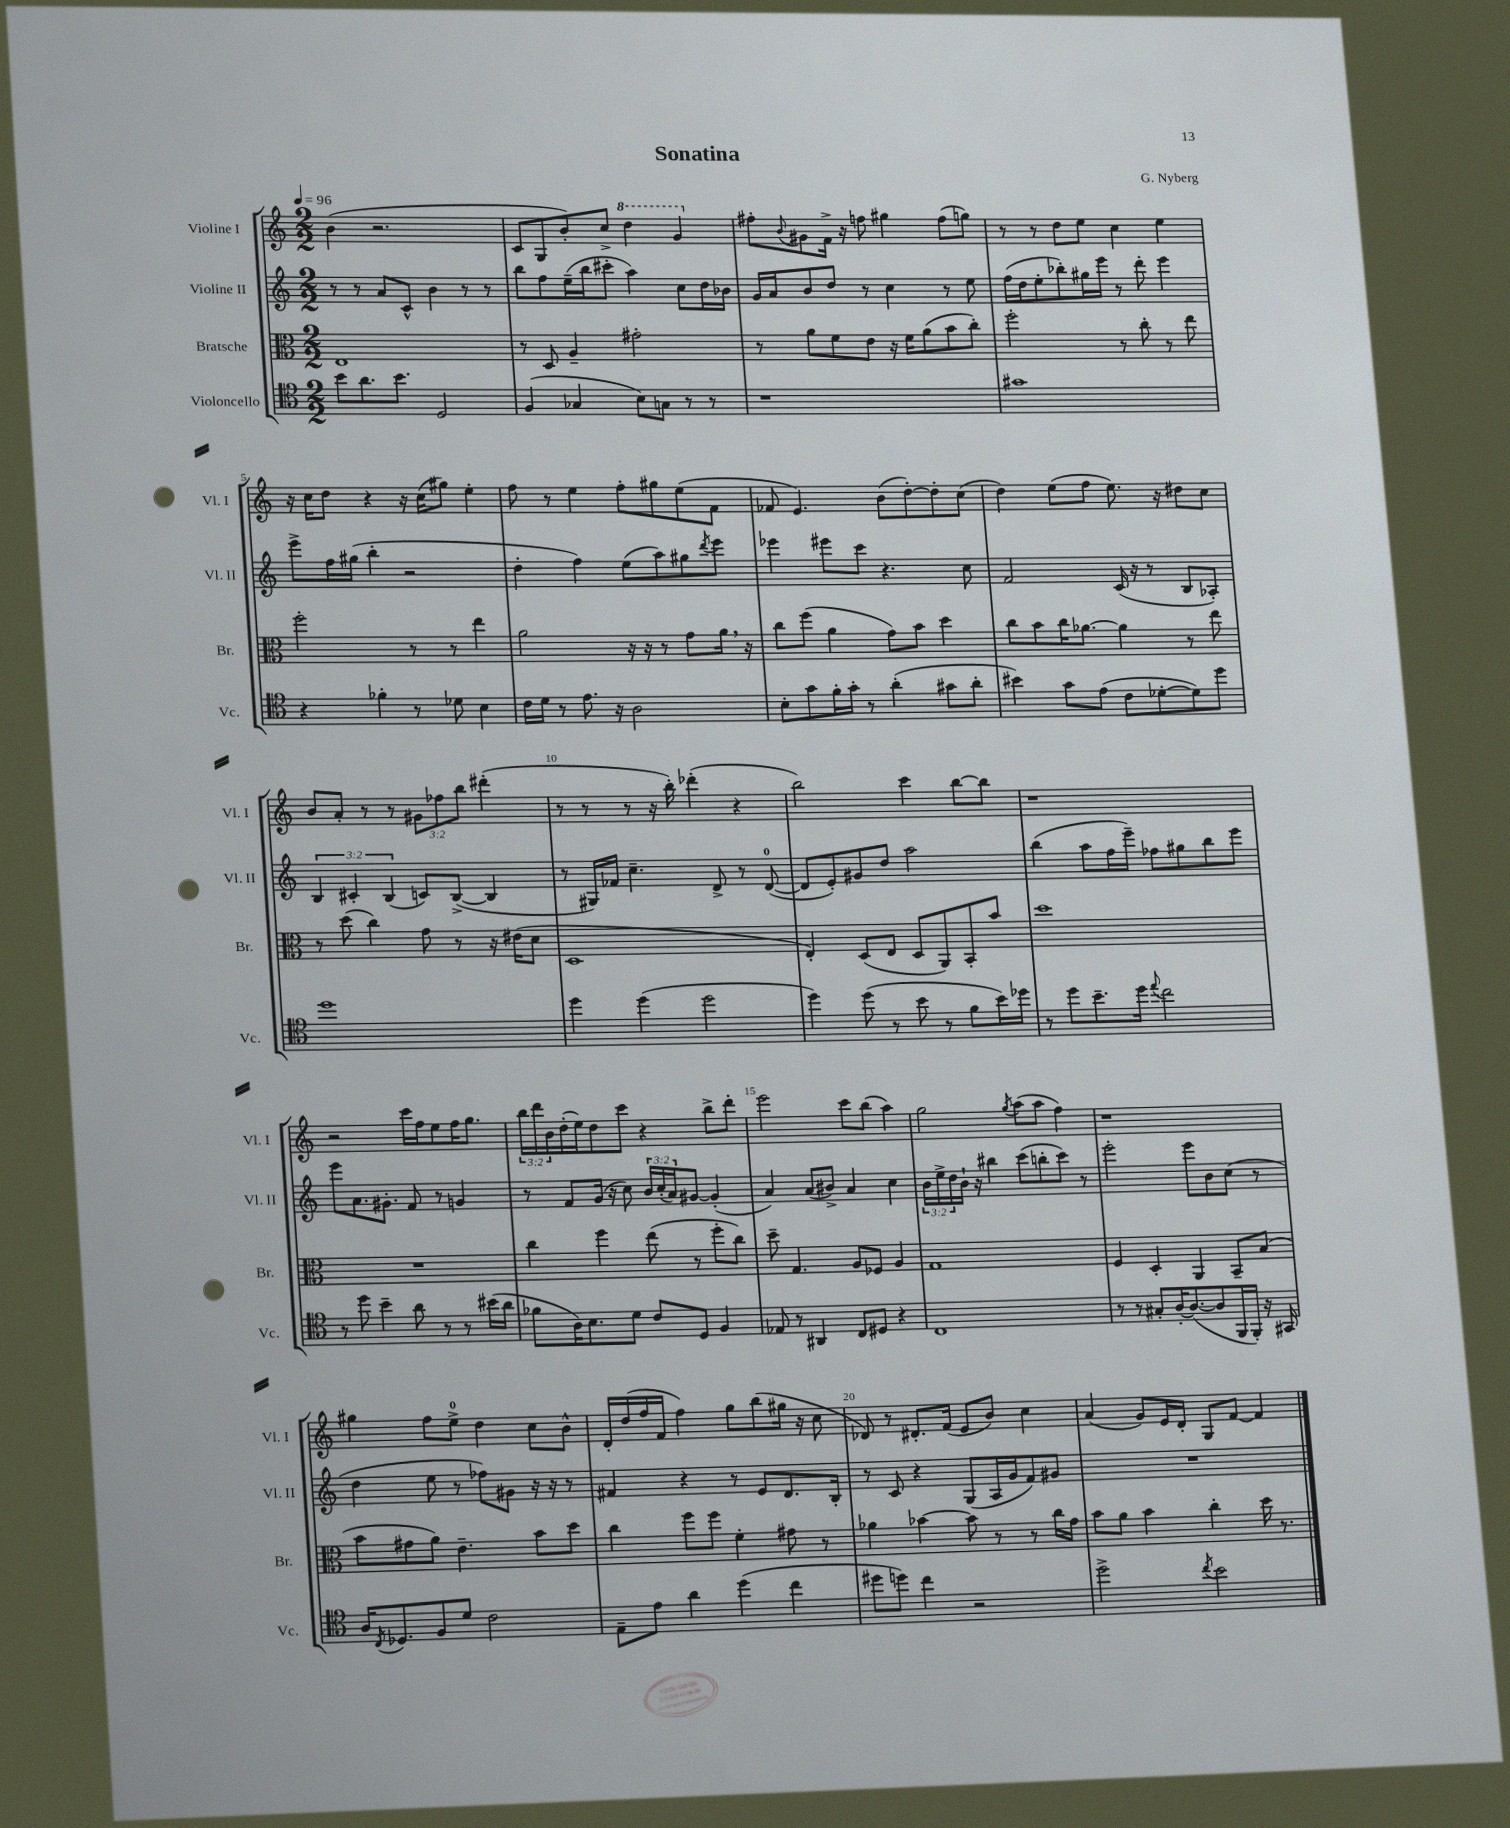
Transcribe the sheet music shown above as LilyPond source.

\header { title = "Sonatina" composer = "G. Nyberg" }
<<
\new StaffGroup <<
\new Staff = "s0" \with { instrumentName = "Violine I" shortInstrumentName = "Vl. I" } {
    \clef treble \key c \major \numericTimeSignature \time 2/2 \override Staff.TupletNumber.text = #tuplet-number::calc-fraction-text \tempo 4 = 96
    b'4( r2. |
    c'8 g8 b'8-.) c''8-> \ottava #1 d'''4 g''4 \ottava #0 |
    fis''8-. \appoggiatura { b'8 } gis'8 f'16-> r16 f''8 gis''4 f''8( g''8) |
    r8 r8 d''8 e''8 c''4 e''4 |
    r16 c''16 d''8 r4 r16 c''16( gis''8) e''4-. |
    f''8 r8 e''4 f''8-. gis''8 e''8( f'8 |
    fes'8 e'4.) b'8( d''8~-.) d''8-. c''8( |
    d''4) e''8( f''8 e''8.) r16 dis''8 c''8 |
    b'8 a'8-. r8 r8 \tuplet 3/2 { gis'8 fes''8 b''8 } dis'''4-.( |
    r8 r8 r8 r16 b''16-.) des'''4-.( r4 |
    b''2) c'''4 b''8~ b''8 |
    r1 |
    r2 c'''16 f''16 e''8 f''16 g''8. |
    \tuplet 3/2 { b''16 d'''16 b'16 } d''16-.( e''16) d''8 c'''8 r4 b''8-> d'''8-. |
    e'''2 c'''8 b''8( a''4) |
    g''2 \acciaccatura { g''8 } a''8( a''8 f''4) |
    r1 |
    gis''4 f''8 e''8-0-> d''4 c''8 b'8-^ |
    d'16-. d''16( f''16 f'16 f''4) g''8 b''8( gis''16 r16 c''8 |
    des'8) r8 dis'8.-. f'16( e'8 b'8) c''4 |
    a'4( g'8) e'16 d'16-. g8 f'8~ f'4 \bar "|." |
}
\new Staff = "s1" \with { instrumentName = "Violine II" shortInstrumentName = "Vl. II" } {
    \clef treble \key c \major \numericTimeSignature \time 2/2 \override Staff.TupletNumber.text = #tuplet-number::calc-fraction-text
    r8 r8 a'8 c'8-^ b'4 r8 r8 |
    b''8 f''8 e''16--( b''16 cis'''8-. a''4) c''8 d''16 bes'16 |
    g'16 a'16 b'8 d''8 r8 c''4 r8 e''8 |
    f''16( d''16 e''8-. bes''8-.) gis''16 e'''16 r8 d'''8-. e'''4 |
    e'''8-> f''16 gis''16( b''4-. r2 |
    d''4-. f''4) e''8( a''8) gis''8 \acciaccatura { d'''8 } e'''8 |
    ees'''4 eis'''8 c'''8 r4. c''8 |
    f'2 c'16( r16 r8 b8 aes8-.) |
    \tuplet 3/2 { b4 cis'4-. b4( } c'8) b8~->( b4 |
    r8 gis16) fes'16 c''4.-- d'8-> r8 d'8-0~( |
    d'8 e'8-.) gis'8 d''8 a''2 |
    b''4( a''8 f''16 e'''16--) fes''8 gis''8 b''8 e'''8 |
    e'''8 a'8. gis'8.-. f'8 r8 g'4 |
    r8 f'8 g'16( r16 c''8) \tuplet 3/2 { b'16 c''16-.( a'16) } gis'8~ gis'4-.( |
    a'4) a'8( bis'8->) a'4 c''4 |
    \tuplet 3/2 { b'16 e''16-> d''16 } b'16-! r16 bis''4 c'''8( b''8-. c'''8) r8 |
    e'''2-. e'''8 b'8 c''8( r8 |
    d''4 e''8 r8 fes''8) gis'8 r16 r16 r8 |
    fis'4 r4 r8 e'8 d'8. b16-. |
    r8 c'8 r4 g8( a16 g'16 f'8) gis'8 |
    R1 \bar "|." |
}
\new Staff = "s2" \with { instrumentName = "Bratsche" shortInstrumentName = "Br." } {
    \clef alto \key c \major \numericTimeSignature \time 2/2
    e1 |
    r8 d8 a4-- gis'2-. |
    r8 a'8 f'8 e'8 r16 f'16 a'8( b'8 c''8-.) |
    f''2-. r8 c''8-. r8 e''8 |
    f''2-. r8 r8 e''4 |
    a'2 r16 r16 r8 g'8 a'16 \breathe r16 |
    c''8 f''8( a'4 g'8) b'8 d''4 |
    c''8 b'8 c''16 aes'8.~ aes'4 r8 e''8 |
    r8 d''8( c''4) g'8 r8 r16 eis'16( d'8 |
    d1 |
    e4-.) d8( e8 d8 a,8) b,8-. b'8 |
    d''1 |
    R1 |
    c''4 f''4 e''8( r8 f''8-. c''8) |
    d''8-- g4. a8 fes8 a4 |
    g1 |
    f4 d4-. a,4 b,8-- b8( |
    b'8 gis'8 a'8) e'4.-- b'8 d''8 |
    c''4 f''8 f''8 f'4-. gis'8 r8 |
    aes'4 bes'4~ bes'8 r8 r8 c''16 g'16 |
    b'8 a'8 b'4 c''4-. d''16 r8. \bar "|." |
}
\new Staff = "s3" \with { instrumentName = "Violoncello" shortInstrumentName = "Vc." } {
    \clef tenor \key c \major \numericTimeSignature \time 2/2
    b'8 a'8. b'8. d2 |
    f4( ges4 b8) g8 r8 r8 |
    r1 |
    gis'1 |
    r4 fes'4-. r8 des'8 b4 |
    c'16 d'16 r8 e'8. r16 a2 |
    b8-. g'8 f'16-. g'16-. r8 a'4-.( gis'8 a'8-. |
    bis'4) g'8 e'8( c'8 des'8~-. des'8) d''8 |
    d''1 |
    d''4 d''4( d''2 |
    d''4) d''8( r8 b'8 r8 f'8 b'16) des''16 |
    r8 d''8 b'8.-- d''16 \appoggiatura { e''8 } c''2 |
    r8 d''8 b'4-- a'8 r8 r8 bis'16( a'16 |
    fes'8 a16) b8. d'8 c'8 d8 f4 |
    ees8 r8 ais,4 c8 dis8 r4 |
    c1 |
    r8 r8 gis8-. a16~-. a8.~( a8 f,16 f,16-.) r16 gis,16 |
    a16 \acciaccatura { c8 } des8. f8 d'8 c'2 |
    e8-- e'8 a'4 d''4( c''4 |
    dis''8 d''8) c''4 r2 |
    d''2-> \acciaccatura { c''8 } b'2 \bar "|." |
}
>>
>>
\layout { \context { \Score \override BarNumber.break-visibility = ##(#f #t #t) barNumberVisibility = #(every-nth-bar-number-visible 5) } }
